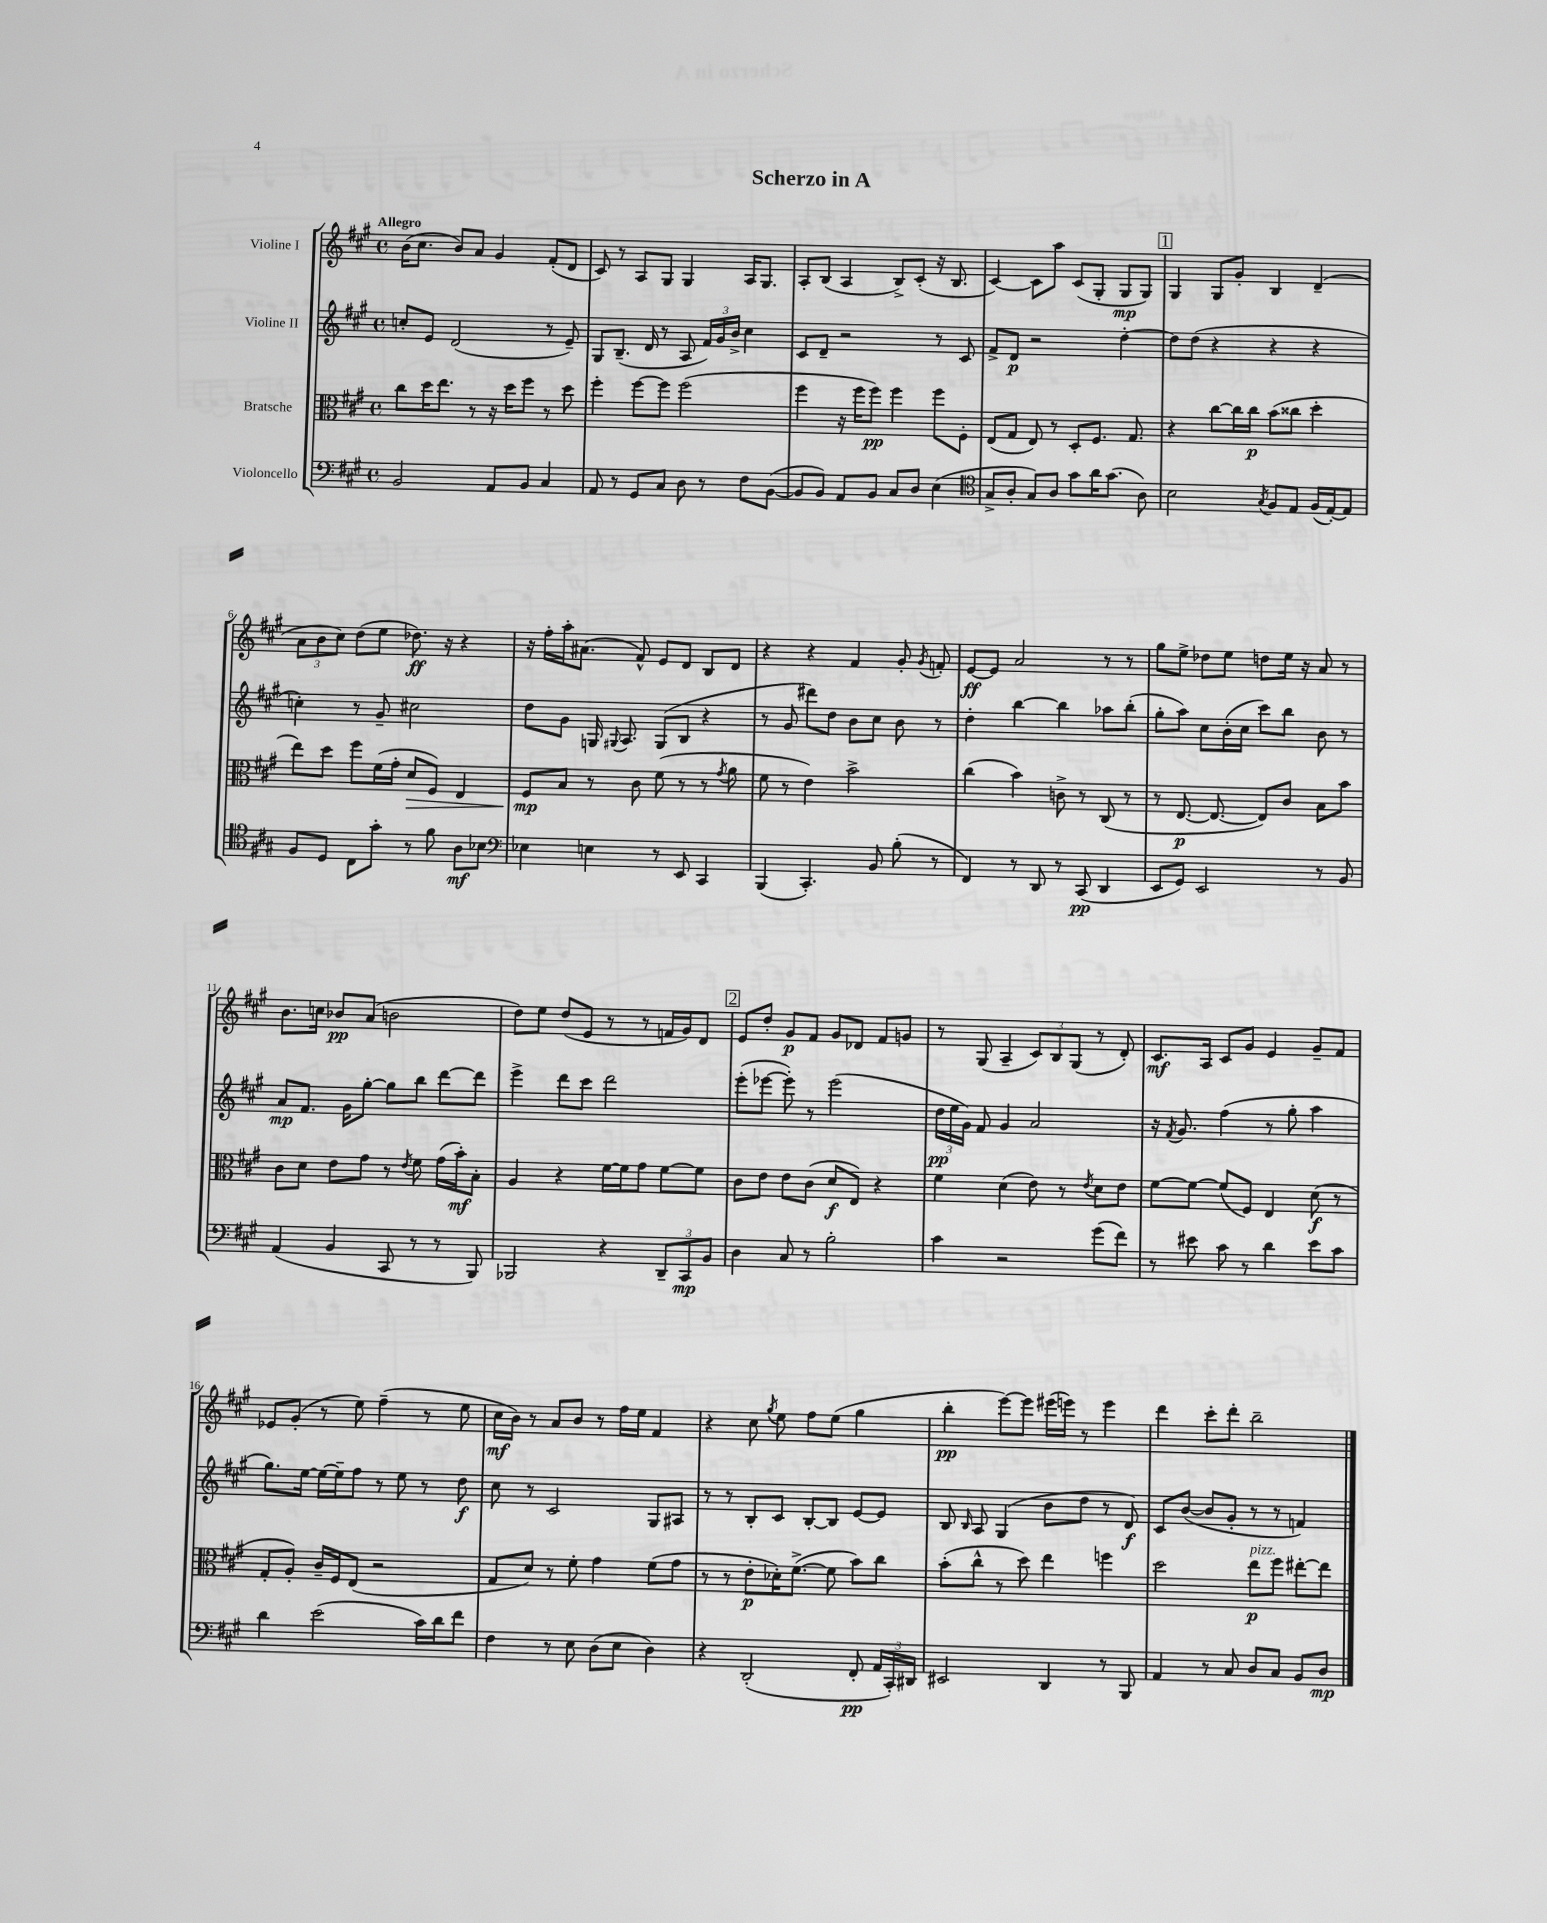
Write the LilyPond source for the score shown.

\header { title = "Scherzo in A" }
<<
\new StaffGroup <<
\new Staff = "s0" \with { instrumentName = "Violine I" } {
    \clef treble \key a \major \defaultTimeSignature \time 4/4 \tempo "Allegro"
    \autoBeamOff b'16[( cis''8.] b'8[) a'8] gis'4 fis'8[-.( d'8] |
    cis'8) r8 a8[ gis8] gis4 a16[ gis8.] |
    a8[-. b8]( a4 b8[->) cis'8]-.( r16 b8. |
    cis'4~) cis'8[ a''8] cis'8[( gis8]-. gis8[\mp gis8]) |
    \mark \markup { \box "1" } gis4 gis8[ gis'8]-. b4 d'4--( |
    \tuplet 3/2 { a'8[ b'8 cis''8]) } d''8[( e''8] des''8.\ff) r16 r4 |
    r16 fis''16[-. a''16-. ais'8.]( fis'8-^) e'8[ d'8] b8[ d'8] |
    r4 r4 fis'4 gis'8-. \acciaccatura { gis'8 } f'8-. |
    e'8[~\ff e'8] a'2 r8 r8 |
    gis''8[ e''8]-> des''8[ e''8] d''8[ e''16] r16 a'8 r8 |
    b'8.[ c''16] bes'8[\pp a'8]( b'2 |
    d''8[) e''8] d''8[( e'8] r8 r8 f'16[ gis'16) d'8] |
    \mark \markup { \box "2" } e'8[ d''8]-. gis'8[\p fis'8] gis'8[ des'8] fis'8[ g'8] |
    r8 gis8( a4-- \tuplet 3/2 { cis'8[) b8 gis8]( } r8 d'8-.) |
    cis'8.[\mf a16] cis'8[ gis'8] e'4 gis'8[-- fis'8] |
    ees'8[ gis'8]-.( r8 e''8) fis''4--( r8 e''8 |
    cis''16[\mf b'16]) r8 a'8[ b'8] r8 fis''16[ e''16] fis'4 |
    r4 cis''8 \acciaccatura { gis''8 } e''8 fis''8[ e''8]( gis''4 |
    b''4-.\pp e'''8[~) e'''8] eis'''16[( e'''16]) r8 e'''4 |
    d'''4 cis'''8[-. d'''8]-. b''2-- \bar "|." |
}
\new Staff = "s1" \with { instrumentName = "Violine II" } {
    \clef treble \key a \major \defaultTimeSignature \time 4/4
    \autoBeamOff c''8[-. e'8] d'2( r8 e'8--) |
    gis8[ b8.]--( d'16 r8 a8 \tuplet 3/2 { fis'16[) gis'16 b'16]-> } cis''4 |
    cis'8[ d'8]-- r2 r8 cis'8 |
    fis'8[-> d'8]\p r2 d''4~-. |
    \mark \markup { \box "1" } d''8[ d''8]( r4 r4 r4 |
    c''4-.) r8 gis'8-- cis''2 |
    d''8[ gis'8] g16 \appoggiatura { gis8 } a8. gis8[( b8] r4 |
    r8 gis'8 dis'''8[) d''8] b'8[ cis''8] b'8 r8 |
    d''4-. b''4~ b''4 aes''8[ b''8]-.( |
    gis''8[-. a''8]) cis''8[ b'16-.( cis''16] cis'''8[) b''8] b'8 r8 |
    a'8[\mp fis'8.] gis'16[ gis''8]~-. gis''8[ b''8] d'''8[~ d'''8] |
    e'''4-> d'''8[ cis'''8] d'''2 |
    \mark \markup { \box "2" } e'''8[-.( ees'''8]~ ees'''8-.) r8 ees'''2( |
    \tuplet 3/2 { d''16[\pp e''16 gis'16]) } fis'8 gis'4 a'2 |
    r16 \acciaccatura { fis'8 } gis'8. fis''4( r8 gis''8-. a''4 |
    gis''8.[) e''16]~ e''16[~ e''16-- fis''8] r8 e''8 r8 d''8\f |
    cis''8 r8 cis'2 gis8[ ais8] |
    r8 r8 b8[-. cis'8] b8[~-. b8] e'8[~ e'8] |
    b8 \grace { b16 } a8 gis4( b'8[ d''8] r8 d'8\f) |
    cis'8[ b'8]~( b'8[ gis'8]-. r8 r8 f'4) \bar "|." |
}
\new Staff = "s2" \with { instrumentName = "Bratsche" } {
    \clef alto \key a \major \defaultTimeSignature \time 4/4
    \autoBeamOff cis''8[ d''16 e''8.] r8 r16 d''16[ fis''8] r8 d''8 |
    fis''4-. fis''8[~ fis''8] fis''2( |
    fis''4 r16 fis''16[ fis''8]\pp) fis''4 fis''8[ fis8]-. |
    e8[( gis8] e8) r8 d8[-. fis8.] gis8. |
    \mark \markup { \box "1" } r4 cis''8[~ cis''16 cis''16]\p b'8[( cisis''8] d''4-. |
    e''8[) d''8] fis''8[ fis'16( gis'16]-. d'8[\> fis8]) e4 |
    fis8[\mp\! b8] r8 cis'8 fis'8( r8 r8 \acciaccatura { gis'8 } a'8 |
    fis'8 r8 e'4) b'2-> |
    cis''4( b'4) c'8-> r8 cis8( r8 |
    r8 e8.~\p e8.~ e8[) cis'8] b8[ b'8] |
    cis'8[ d'8] e'8[ gis'8] r8 \acciaccatura { e'8 } fis'8 gis'16[( b'16-.\mf) b8]-. |
    a4 r4 fis'16[~ fis'16 gis'8] fis'8[~ fis'8] |
    \mark \markup { \box "2" } cis'8[ e'8] e'8[ cis'8]( d'8[\f e8]) r4 |
    fis'4 d'4( e'8) r8 \acciaccatura { e'8 } d'8[ e'8] |
    fis'8[~ fis'8]~ fis'8[( fis8]) e4 d'8\f( r8 |
    gis8[-. a8]-.) cis'16[-- fis16 e8]( r2 |
    gis8[ d'8]) r8 fis'8-. gis'4 fis'8[( gis'8] |
    r8 r8 e'8[-.\p des'16-.) fis'8.]~->( fis'8 b'8[) cis''8] |
    b'8[-.( cis''8]-^ r8 d''8) e''4 f''4 |
    d''2 e''8[\p^\markup { \italic "pizz." } fis''8] eis''8[~-. eis''8] \bar "|." |
}
\new Staff = "s3" \with { instrumentName = "Violoncello" } {
    \clef bass \key a \major \defaultTimeSignature \time 4/4
    \autoBeamOff b,2 a,8[ b,8] cis4 |
    a,8 r8 gis,8[ cis8] d8 r8 fis8[ b,8]~( |
    b,8[ b,8]) a,8[ b,8] cis8[ d8] e4( |
    \clef tenor gis8[-> a8]-. gis8[) a8] gis'8[ a'16 gis'8.]( a8) |
    \mark \markup { \box "1" } b2 \acciaccatura { gis8 } fis8[ e8] fis16[( e16~-.) e8] |
    fis8[ d8] cis8[ gis'8]-. r8 fis'8 a8[\mf bes8] |
    \clef bass ees4 e4 r8 e,8 cis,4 |
    b,,4( cis,4.-.) b,8 b8-.( r8 |
    fis,4) r8 d,8 r8 cis,8\pp( d,4 |
    e,8[ gis,8]) e,2 r8 b,8 |
    a,4( b,4 cis,8 r8 r8 b,,8) |
    bes,,2 r4 \tuplet 3/2 { d,8[-- cis,8\mp b,8] } |
    \mark \markup { \box "2" } d4 cis8 r8 b2-. |
    cis'4 r2 gis'8[( fis'8]) |
    r8 eis'8 cis'8 r8 d'4 eis'8[ cis'8] |
    d'4 e'2( cis'16[) d'16 fis'8] |
    fis4 r8 e8 d8[( e8] d4) |
    r4 d,2-.( fis,8-.\pp \tuplet 3/2 { a,16[ cis,16-.) dis,16] } |
    eis,2 d,4 r8 b,,8 |
    a,4 r8 cis8 d8[ cis8] b,8[ d8]\mp \bar "|." |
}
>>
>>
